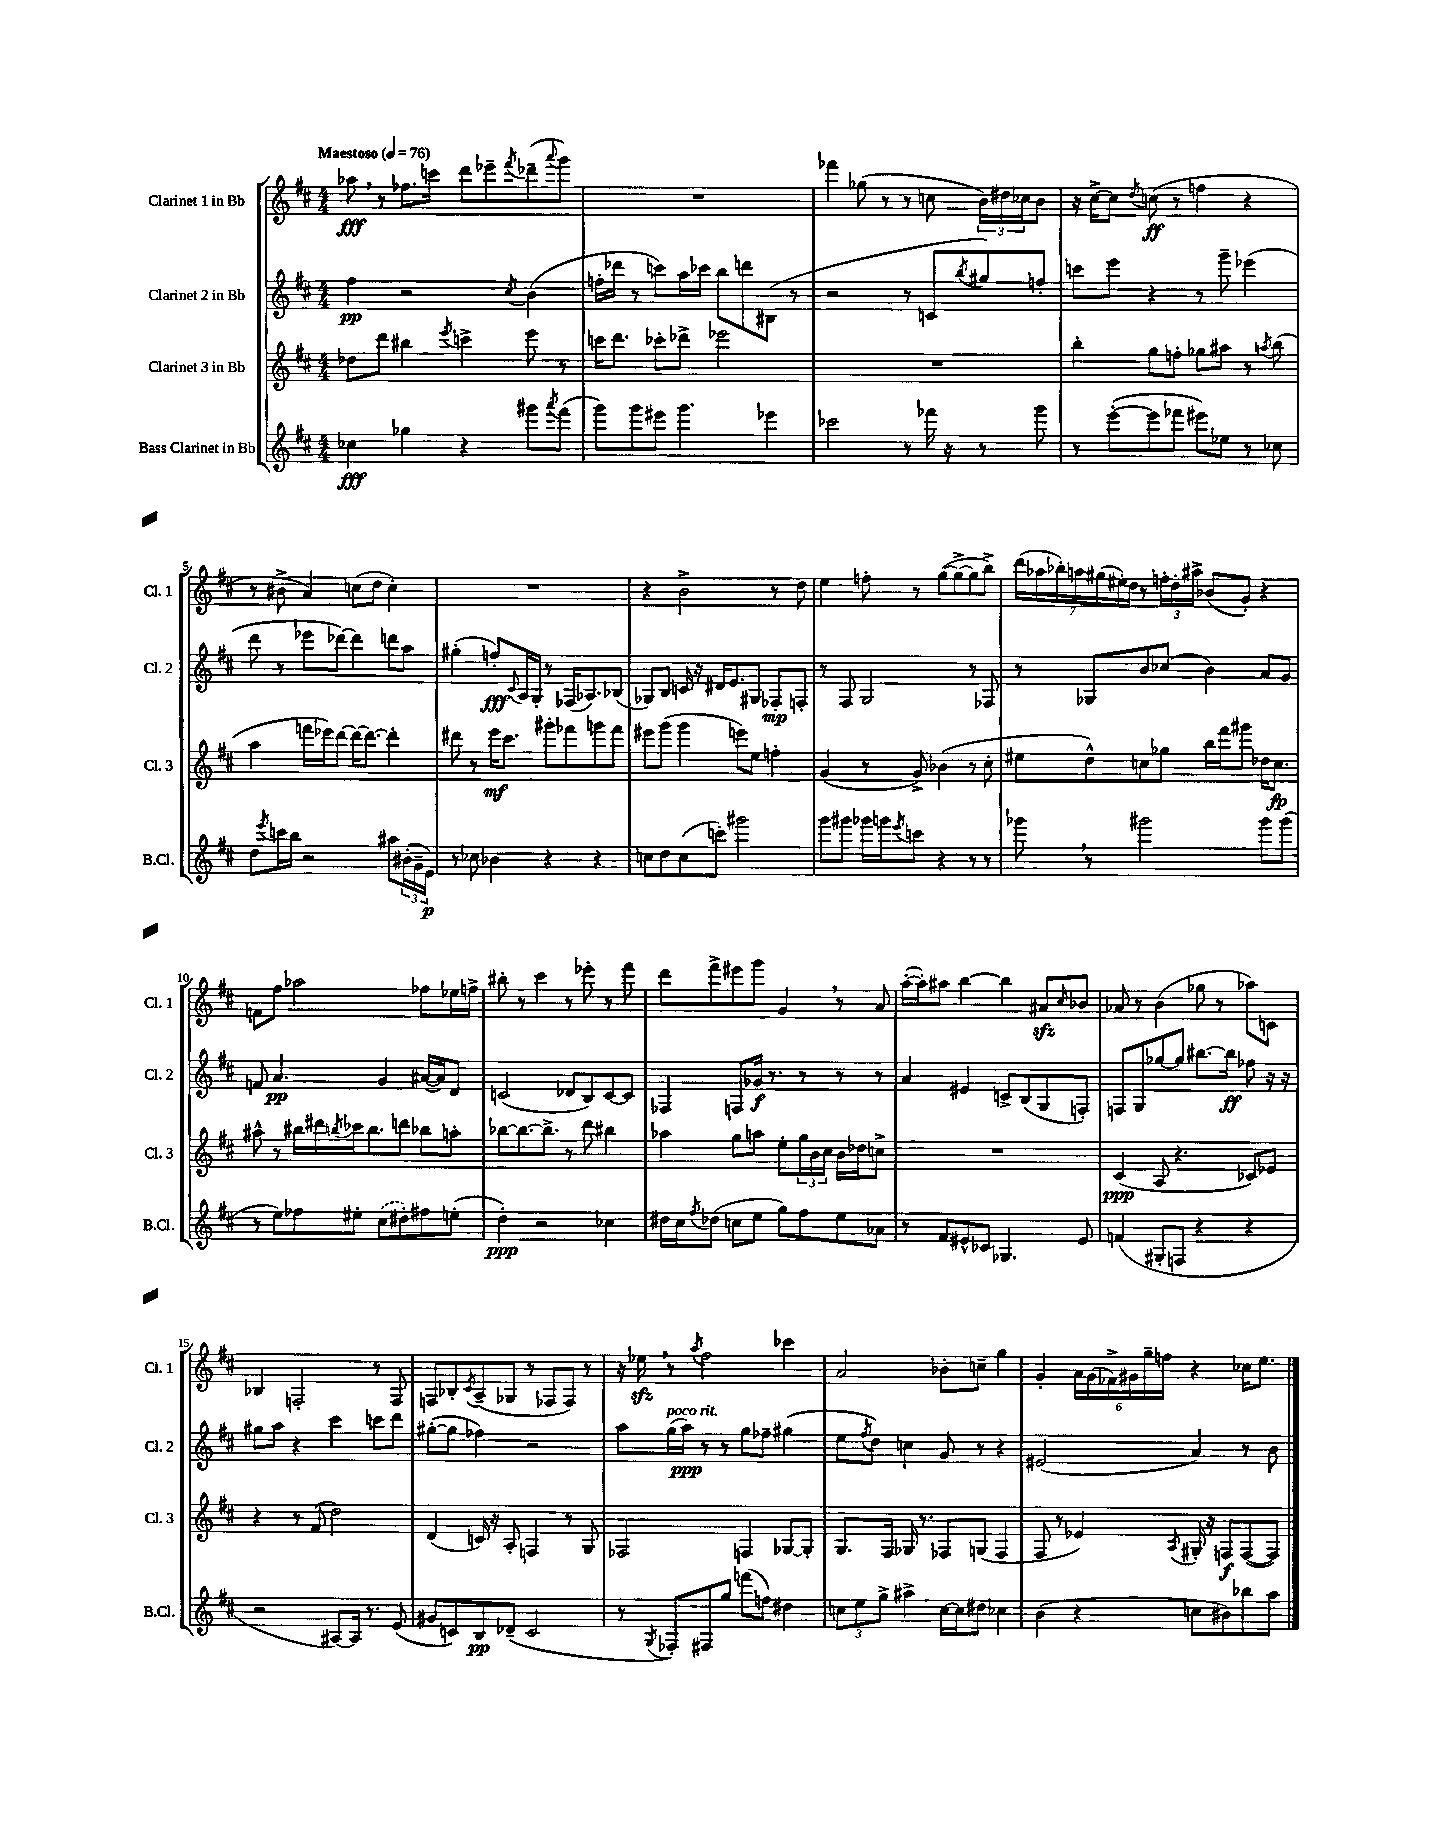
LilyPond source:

<<
\new StaffGroup <<
\new Staff = "s0" \with { instrumentName = "Clarinet 1 in Bb" shortInstrumentName = "Cl. 1" } {
    \clef treble \key d \major \numericTimeSignature \time 4/4 \tempo "Maestoso" 4 = 76
    aes''8\fff \breathe r8 fes''8. c'''16 d'''8 ees'''8-- \acciaccatura { fis'''8 } des'''8--( \appoggiatura { a'''8 } g'''8) |
    R1 |
    fes'''4 ges''8( r8 r8 c''8 \tuplet 3/2 { b'16) dis''16 ces''16 } b'8 |
    r16 cis''16~-> cis''8 \acciaccatura { d''8 } c''8\ff( r8 f''4 r4 |
    r8 bis'8-> a'4) c''8( d''8 c''4-.) |
    R1 |
    r4 b'2-> r8 d''8 |
    e''4 f''8-. r8 g''8~( g''8~-> g''8 b''8->) |
    \tuplet 7/4 { d'''16( aes''16 bes''16-.) a''16 gis''16( eis''16-.) d''16 } r8 \tuplet 3/2 { f''16-. d''16-. ais''16-> } bes'8( g'8-.) r4 |
    f'8 fis''8 aes''2 fes''8 ees''16 f''16-> |
    bis''8-. r8 cis'''4 r8 ees'''8-. r8 fis'''8 |
    d'''8 fis'''8-> eis'''8 g'''8 g'4 \breathe r8 a'8 |
    a''16~-.( a''16-.) ais''8 b''4~ b''4 ais'8\sfz \grace { cis''16 } bes'8 |
    aes'8 r8 b'4( ges''8 r8 aes''8) c'8 |
    bes4 f2-. r8 f8 |
    f8 bes8-. \acciaccatura { cis'8 } a8--( ges8 r8 fes8 fes8) r8 |
    r16 ees''16\sfz \breathe r8 \acciaccatura { a''8 } fis''2 ces'''4 |
    a'2 bes'8-. c''8-- g''4 |
    g'4-. \tuplet 6/4 { a'16 g'16( fes'16->) gis'16 g''16-- f''16 } r4 ces''16 e''8. \bar "|." |
}
\new Staff = "s1" \with { instrumentName = "Clarinet 2 in Bb" shortInstrumentName = "Cl. 2" } {
    \clef treble \key d \major \numericTimeSignature \time 4/4
    fis''4\pp r2 \acciaccatura { cis''8 } b'4( |
    f''16-. des'''16 r8 c'''8) a''16 ces'''16 b''8 d'''8 bis8( r8 |
    r2 r8 c'8 \acciaccatura { b''8 } gis''8) f''8-. |
    c'''8 e'''8 r4 r8 g'''8-- ees'''4( |
    d'''8 r8 ees'''8 des'''8~) des'''4 d'''8 a''8 |
    gis''4-.( f''8-.\fff) \appoggiatura { cis'8 } a16 g16-. r8 fes16( aes8.) bes8( |
    ges8) b8 c'16 r16 dis'16 e'8. gis8 fes8-.\mp f8-. |
    r8 fis8 g2 r8 fes8 |
    r8 ges8 b'8 ces''8( b'4) a'8 g'8 |
    f'8 a'4.\pp g'4 ais'16~( ais'16) d'8 |
    c'2( des'8 b8) c'8~ c'8 |
    fes4 f8 ges'16\f r8. r8 r8 r8 |
    a'4 eis'4 c'8-> b8( g8 f8-.) |
    f8 g8 ges''8~ ges''8 bis''8.~ bis''16\ff fes''8 r16 r16 |
    gis''8 a''8 r4 cis'''4 c'''8 d'''8 |
    gis''8~-.( gis''8 fes''4) r2 |
    a''8 g''16^\markup { \italic "poco rit." }( a''16\ppp) r8 r8 g''8 fes''8-- gis''4( |
    e''8 \acciaccatura { fis''8 } d''8) c''4 g'8 r8 r4 |
    eis'2( a'4) r8 b'8 \bar "|." |
}
\new Staff = "s2" \with { instrumentName = "Clarinet 3 in Bb" shortInstrumentName = "Cl. 3" } {
    \clef treble \key d \major \numericTimeSignature \time 4/4
    des''8 d'''8 bis''4 \acciaccatura { e'''8 } c'''4-> e'''8 r8 |
    c'''16 d'''8. ces'''8-. des'''8-> ees'''2 |
    R1 |
    b''4-. g''8 f''8-. ges''8 ais''8 r8 \acciaccatura { a''8 } b''8( |
    a''4 f'''16 ees'''16) d'''8~ d'''16~ d'''8.~ d'''4-. |
    dis'''8 r8 e'''16\mf cis'''8. gis'''8-. fes'''8 g'''8 fes'''8 |
    eis'''8 g'''8( g'''4 e'''8) e''8 f''4-. |
    g'4( r8 g'8->) bes'4( r8 cis''8-. |
    eis''8 d''8-^) c''8 ges''8 b''16 fis'''16 gis'''8 des''16 c''8.\fp |
    ais''8-^ r8 bis''16 dis'''16 \acciaccatura { b''8 } ces'''16 b''8. d'''8 bes''8 a''8-. |
    bes''8~ bes''8.~ bes''8.-> r8 d'''8 bis''4 |
    aes''4 g''8 a''8 e''8-. \tuplet 3/2 { g''16 b'16 cis''16 } b'16 des''16 c''8-> |
    R1 |
    cis'4\ppp( a8 r4. ces'8) ees'8 |
    r4 r8 fis'8( d''2) |
    d'4( c'16) r16 a8-. f4 r8 g8 |
    fes2 f4 ges8~ ges8-. |
    g8. fis16 ges16 r8. fes8 g8( fes4 |
    fis8 r8 ees'4) \acciaccatura { a8 } gis16-. r16 f8\f f8~( f8) \bar "|." |
}
\new Staff = "s3" \with { instrumentName = "Bass Clarinet in Bb" shortInstrumentName = "B.Cl." } {
    \clef treble \key d \major \numericTimeSignature \time 4/4
    ces''4\fff ges''4 r4 gis'''8 \acciaccatura { a'''8 } fis'''8( |
    g'''8) g'''8 eis'''8 g'''4. ees'''4 |
    ces'''2 r8 fes'''16 r16 r8 g'''8 |
    r8 e'''8~-.( e'''8 fes'''8 eis'''8) ees''8 r8 ces''8 |
    d''8 \acciaccatura { e'''8 } c'''16 b''16 r2 ais''8 \tuplet 3/2 { bis'16-.( g'16-- e'16\p) } |
    r8 ces''8 bes'4 r4 r4 |
    c''8 d''8 c''8( c'''8-.) gis'''2 |
    g'''8 gis'''8 ges'''16 g'''16 \acciaccatura { e'''8 } c'''8 r4 r8 r8 |
    ges'''8 \breathe r8 gis'''2 gis'''8 gis'''8( |
    r8 e''8) fes''8 eis''8-. \once \slurDashed cis''8( dis''8-.) fis''8 e''8-.( |
    d''4-.\ppp) r2 ces''4 |
    dis''16 cis''16 \acciaccatura { fis''8 } des''8( c''8 e''8 g''8) fis''8 e''8 aes'8 |
    r8 fis'8 eis'8-^ ces'8 ges4. eis'8 |
    f'4( gis8-. f8 r4 r4 |
    r2 ais8~) ais16 r8. e'8( |
    gis'8 c'8) b8\pp des'8--( c'2 |
    r8 \acciaccatura { g8 } fes8-.) fis8 g''8 f'''8( f''8) dis''4 |
    \tuplet 3/2 { c''8 e''8 g''8-> } ais''4-> c''16~ c''16 dis''8 ces''4 |
    b'4( r4 c''8 bis'8) bes''8 a''8 \bar "|." |
}
>>
>>
